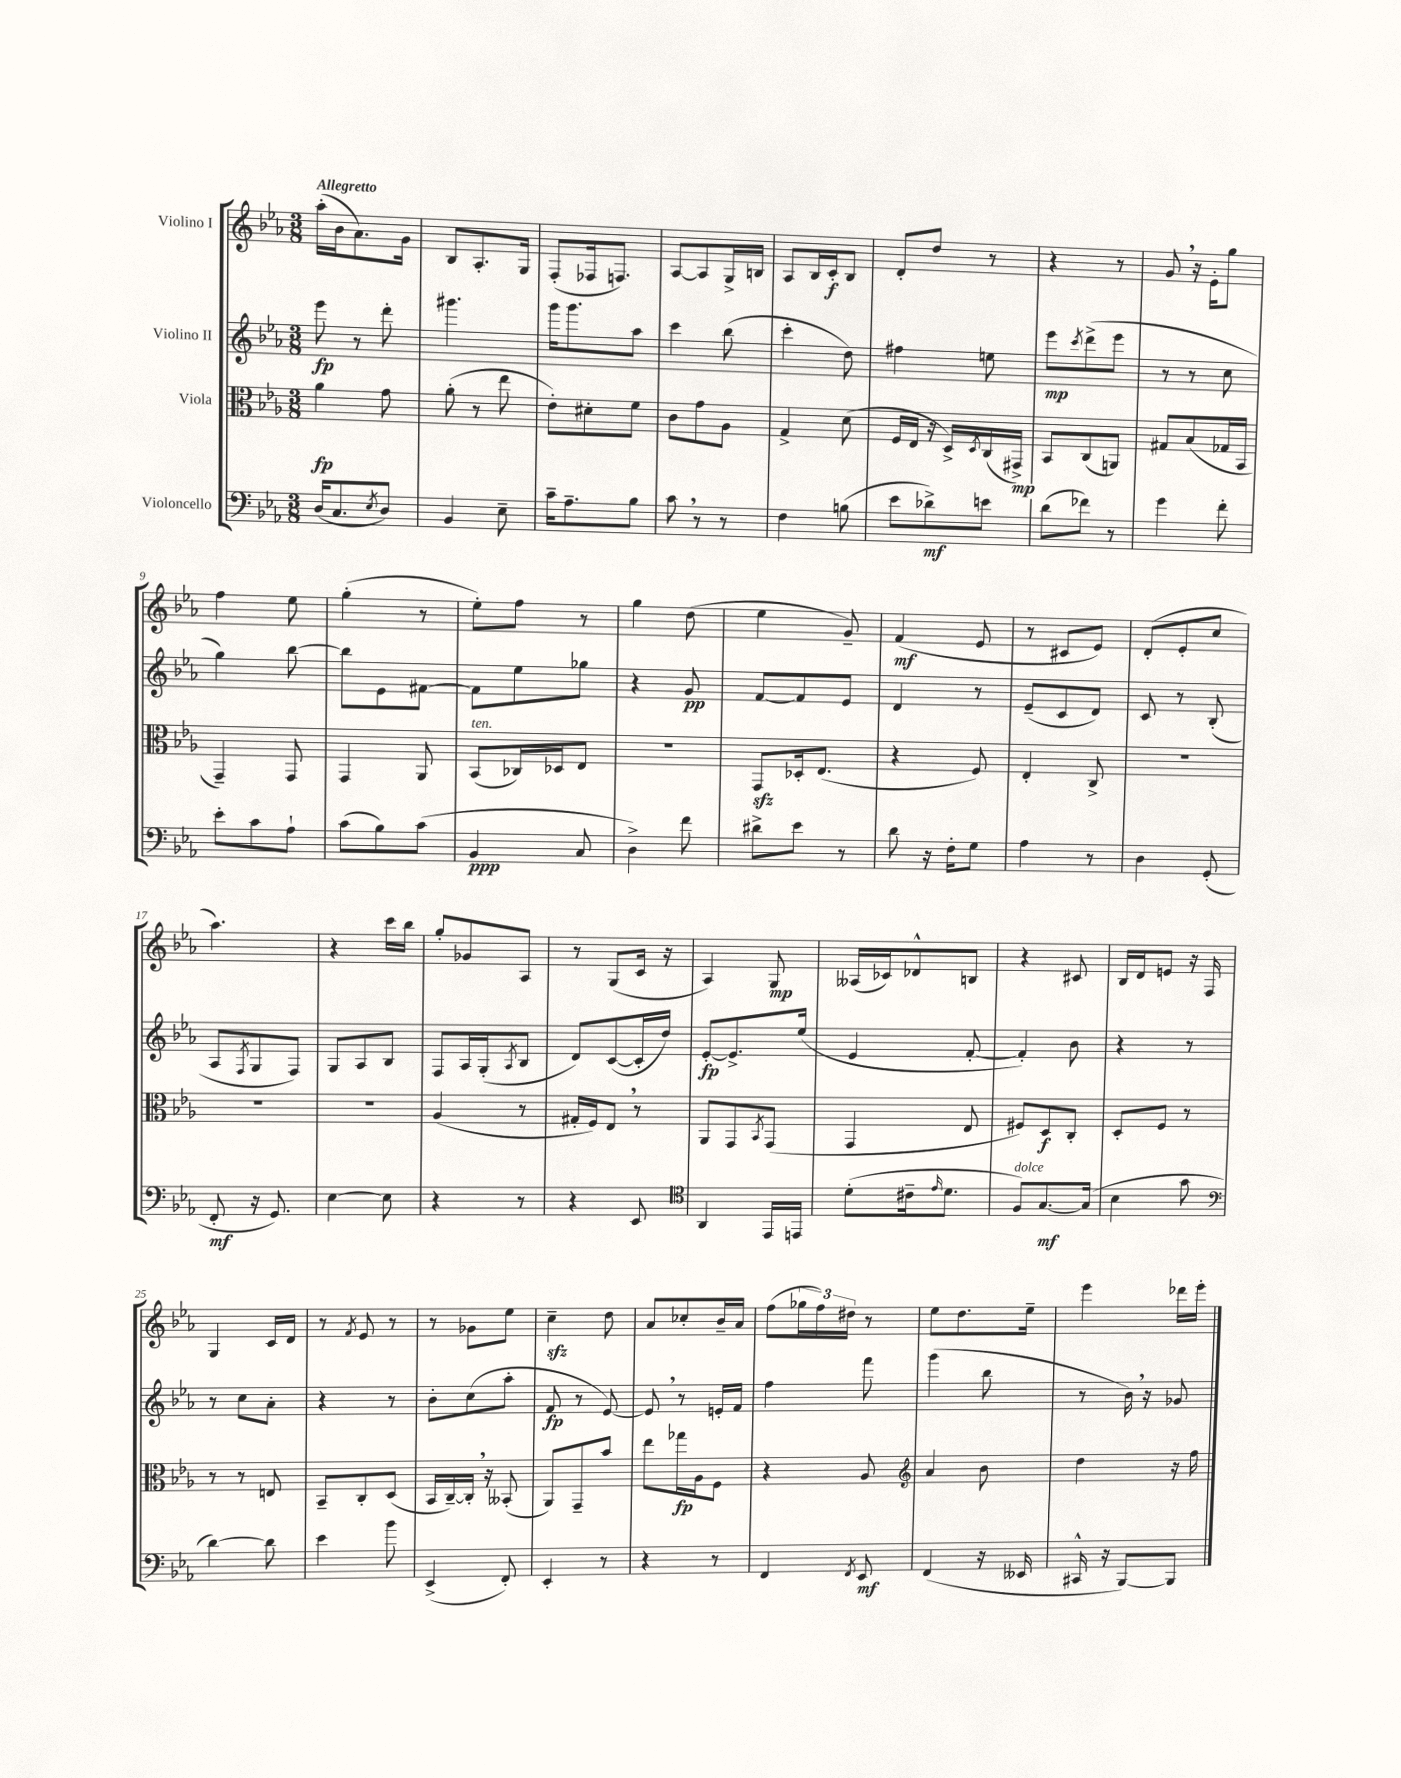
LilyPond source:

<<
\new StaffGroup <<
\new Staff = "s0" \with { instrumentName = "Violino I" } {
    \clef treble \key ees \major \numericTimeSignature \time 3/8 \tempo "Allegretto"
    aes''16-.( bes'16 aes'8.) g'16 |
    bes8 aes8.-. g16 |
    f8-.( fes16 f8.) |
    aes8~ aes8 g16-> b16 |
    aes8 bes16 c'16-.\f bes8 |
    d'8-. d''8 r8 |
    r4 r8 |
    g'8 \breathe r16 ees'16-. g''8 |
    f''4 ees''8 |
    g''4-.( r8 |
    ees''8-.) f''8 r8 |
    g''4 d''8( |
    ees''4 g'8--) |
    f'4\mf( ees'8 |
    r8 cis'8 ees'8) |
    d'8-.( ees'8-. c''8 |
    aes''4.) |
    r4 c'''16 bes''16 |
    g''8-. ges'8 aes8 |
    r8 g8( c'16 r16 |
    aes4) g8\mp |
    aeses16( ces'16) des'8-^ b8 |
    r4 cis'8 |
    bes16 d'16 e'8 r16 f16 |
    g4 c'16 d'16 |
    r8 \acciaccatura { f'8 } ees'8 r8 |
    r8 ges'8 ees''8 |
    c''4--\sfz d''8 |
    aes'8 ces''8-. bes'16-- aes'16 |
    f''8( \tuplet 3/2 { ges''16 f''16) dis''16 } r8 |
    ees''8 d''8. ees''16-- |
    ees'''4 des'''16 ees'''16-. \bar "|." |
}
\new Staff = "s1" \with { instrumentName = "Violino II" } {
    \clef treble \key ees \major \numericTimeSignature \time 3/8
    ees'''8\fp r8 d'''8-. |
    gis'''4. |
    g'''16 g'''8. aes''8 |
    c'''4 bes''8( |
    c'''4-. d''8) |
    fis''4 e''8 |
    ees'''8\mp \acciaccatura { c'''8 } d'''8->( ees'''8 |
    r8 r8 c''8 |
    g''4) bes''8~ |
    bes''8 ees'8 fis'8~ |
    fis'8 ees''8 ges''8 |
    r4 g'8\pp |
    f'8~ f'8 ees'8 |
    d'4 r8 |
    ees'8--( c'8 d'8) |
    c'8 r8 bes8-.( |
    aes8 \acciaccatura { f8 } g8 f8) |
    g8 aes8 bes8 |
    f8 aes16 g16-.( \acciaccatura { aes8 } bes8 |
    d'8) c'8~( c'16-. d''16) |
    ees'8~-.\fp ees'8.-> ees''16( |
    ees'4 f'8~-. |
    f'4-.) bes'8 |
    r4 r8 |
    r8 c''8 aes'8-. |
    r4 r8 |
    bes'8-. c''8( aes''8-. |
    f'8\fp r8 ees'8~) |
    ees'8 \breathe r8 e'16-. f'16 |
    f''4 f'''8 |
    g'''4( bes''8 |
    r8 bes'16) \breathe r16 ges'8 \bar "|." |
}
\new Staff = "s2" \with { instrumentName = "Viola" } {
    \clef alto \key ees \major \numericTimeSignature \time 3/8
    aes'4\fp g'8 |
    aes'8-.( r8 ees''8 |
    ees'8-.) dis'8-. f'8 |
    c'8 g'8 aes8 |
    g4-> d'8( |
    f16 ees16 r16 d16->) \acciaccatura { d8 } c16( gis,16->\mp) |
    bes,8 c8( a,8) |
    gis8 bes8( ges16 bes,16 |
    g,4--) g,8 |
    g,4 aes,8 |
    bes,8^\markup { \italic "ten." }( ces16) des16 ees8 |
    R4. |
    g,8\sfz des16-. ees8.( |
    r4 f8) |
    ees4-. c8-> |
    R4. |
    R4. |
    R4. |
    aes4( r8 |
    gis16-. f16) ees8 \breathe r8 |
    aes,8 g,8 \acciaccatura { bes,8 } g,8( |
    g,4 ees8 |
    fis8) d8\f c8-. |
    d8-. f8 r8 |
    r8 r8 e8 |
    bes,8-- c8-. d8( |
    bes,16 c16~--) c16-. \breathe r16 beses,8-.( |
    aes,8) g,8-- bes'8 |
    ees''8 ges''16\fp aes16 f8 |
    r4 aes8 |
    \clef treble aes'4 bes'8 |
    d''4 r16 f''16 \bar "|." |
}
\new Staff = "s3" \with { instrumentName = "Violoncello" } {
    \clef bass \key ees \major \numericTimeSignature \time 3/8
    d16( c8. \acciaccatura { ees8 } d8) |
    bes,4 ees8-- |
    c'16-- aes8.-- bes8 |
    c'8 \breathe r8 r8 |
    f4 b8( |
    ees'8 des'8->\mf) e'8 |
    d'8( fes'8) r8 |
    g'4 f'8-. |
    ees'8-. c'8 aes8-! |
    c'8( bes8) c'8( |
    bes,4\ppp c8 |
    d4->) f'8 |
    dis'8-> ees'8 r8 |
    d'8 r16 f16-. g8 |
    aes4 r8 |
    d4 g,8-.( |
    f,8-.\mf r16 g,8.) |
    ees4~ ees8 |
    r4 r8 |
    r4 ees,8 |
    \clef tenor aes,4 ees,16 e,16 |
    d'8-.( cis'16-- \grace { ees'16 } d'8. |
    f8^\markup { \italic "dolce" }) g8.~\mf g16( |
    bes4 g'8 |
    \clef bass d'4~) d'8 |
    ees'4 bes'8 |
    ees,4->( f,8-.) |
    ees,4-. r8 |
    r4 r8 |
    f,4 \acciaccatura { f,8 } ees,8\mf |
    f,4( r16 eeses,16 |
    cis,16-^ r16 bes,,8~) bes,,8 \bar "|." |
}
>>
>>
